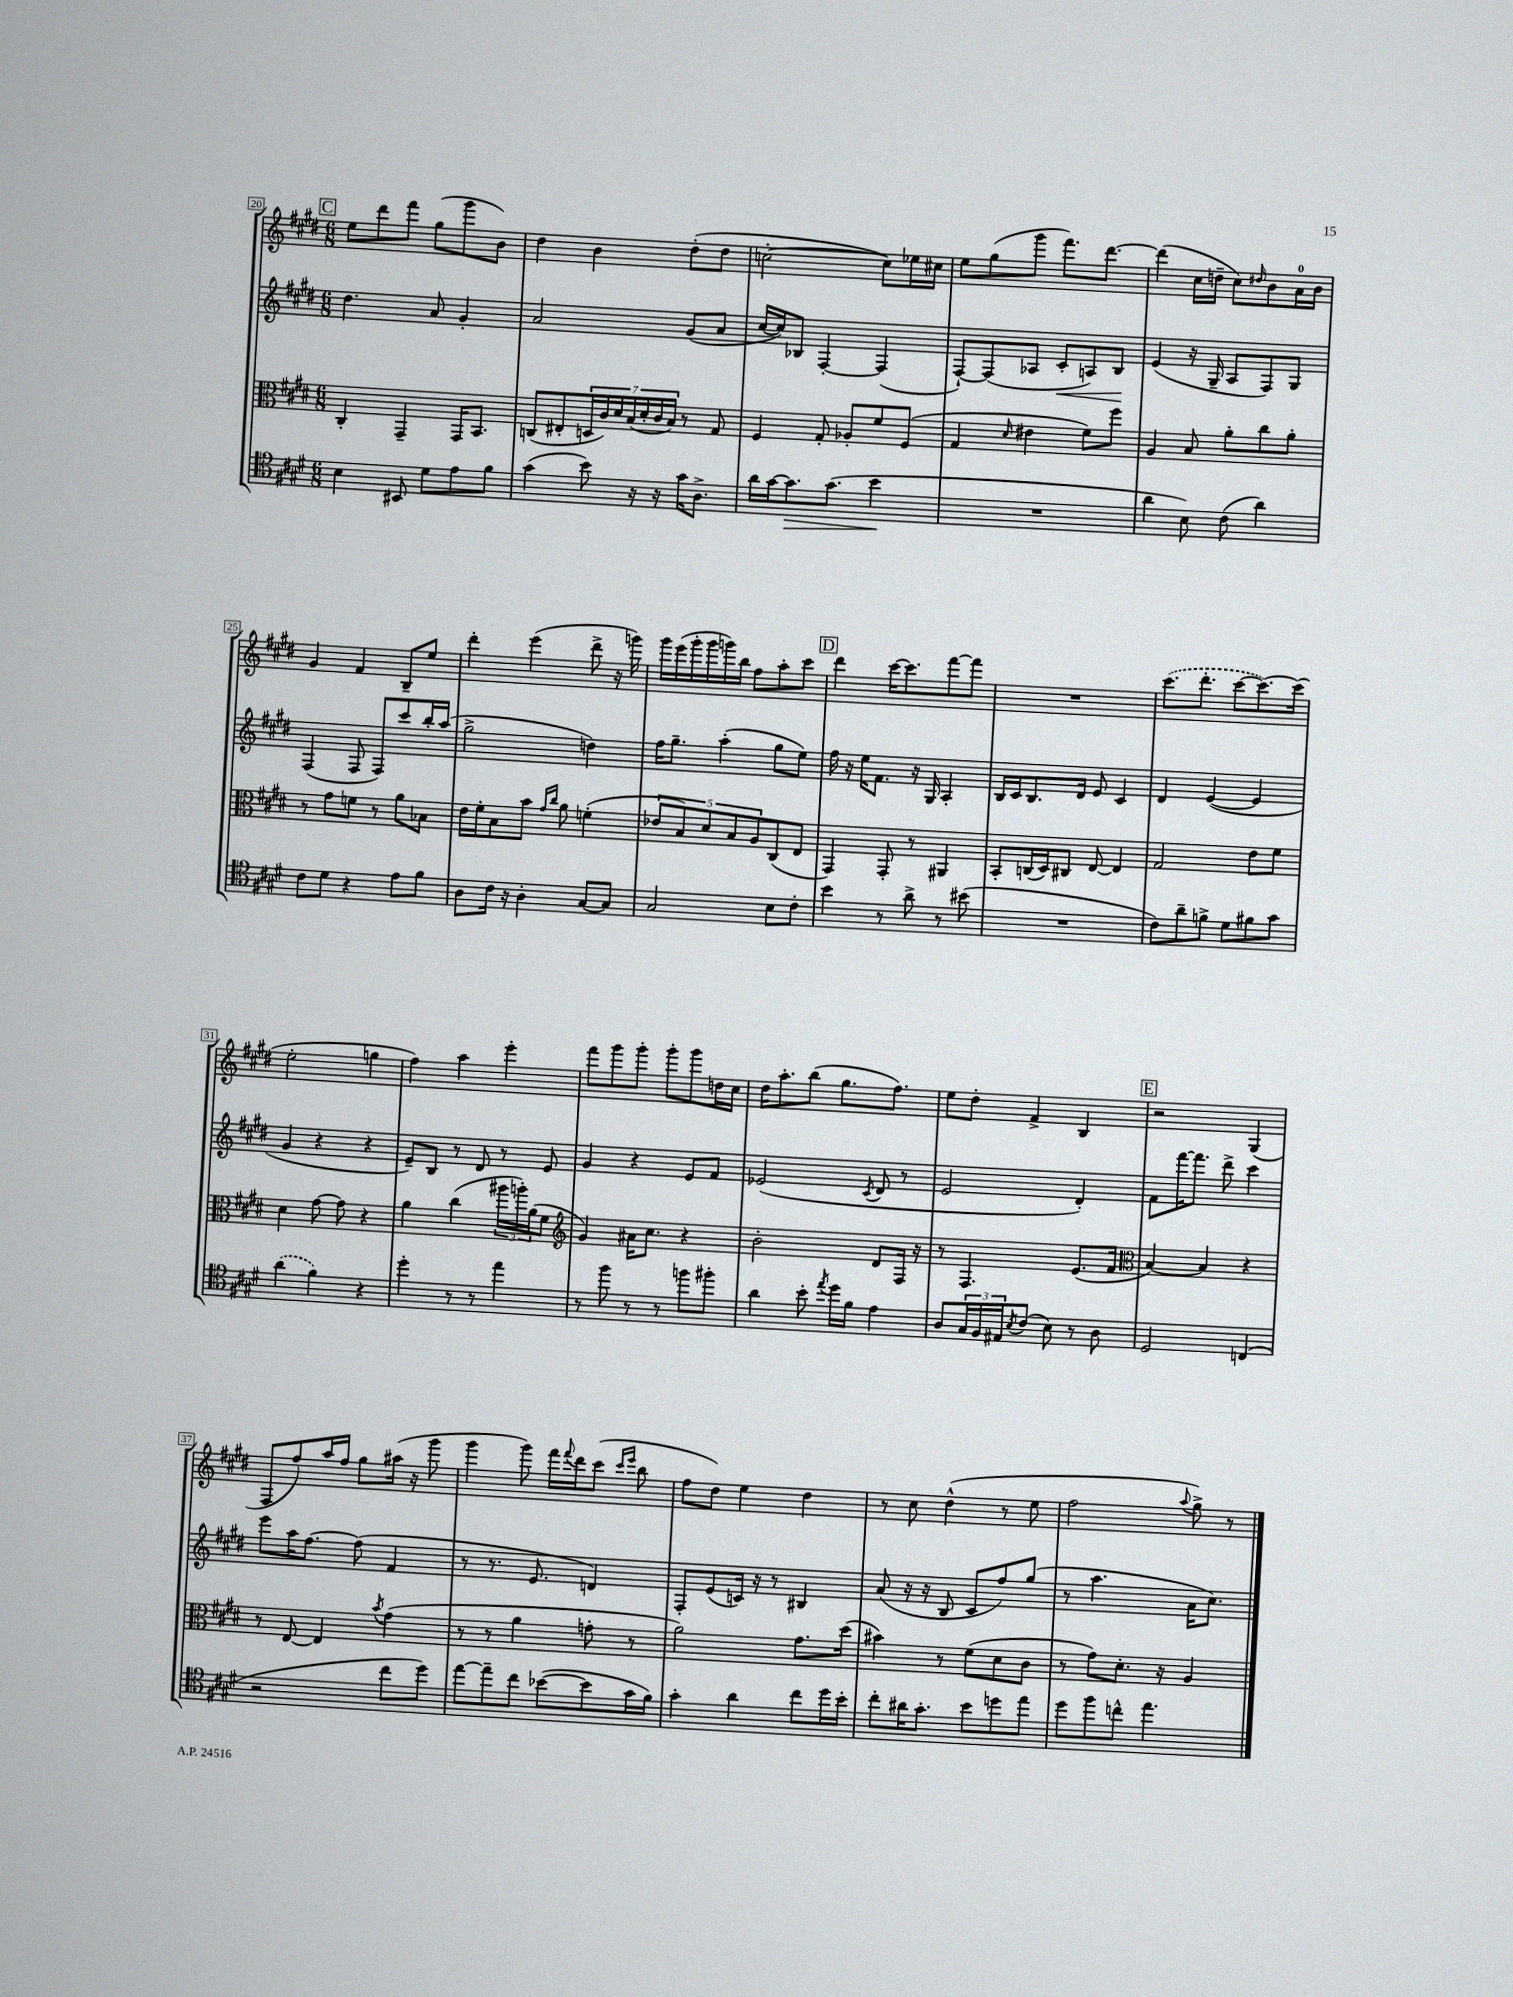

**kern	**kern	**kern	**kern
*staff4	*staff3	*staff2	*staff1
*clefC4	*clefC3	*clefG2	*clefG2
*k[f#c#g#d#]	*k[f#c#g#d#]	*k[f#c#g#d#]	*k[f#c#g#d#]
*M6/8	*M6/8	*M6/8	*M6/8
4B	4C#'	4.dd#	8ee
.	.	.	8ddd#
8BB#	4GG#~	.	8fff#
8d#	.	8a	(8gg#
8e	16GG#	4g#'	8ggg#
.	8.BB	.	.
8f#	.	.	8b)
=	=	=	=
(4g#	(8C	2a	4dd#
.	8E#'	.	.
8b)	28D	.	4b
.	28c#)	.	.
.	28d#	.	.
.	(28B	.	.
16r	.	.	.
.	28d#'	.	.
.	28c#	.	.
16r	.	.	.
.	28B)	.	.
16g#	8r	(8g#	(8dd#'
8.A^	.	.	.
.	8G#	8a	8dd#
=	=	=	=
16a	4F#	[16cc#	[2cc'
[16g#	.	16cc#])	.
8.g#]	.	8B-	.
.	8G#'	[4F#'	.
(8.g#	.	.	.
.	8A-'	.	.
4b	8f#	(4F#]	8cc])
.	(8F#	.	16ee-
.	.	.	16cc#
=	=	=	=
2.r	4G#	[8F#`)	8ee
.	.	(8F#]	(8gg#
.	16qqd#	.	.
.	4e#	8A-	8ggg#
.	.	8c#'	8.fff#)
.	8f#)	8A)	.
.	.	.	[8.ddd#
.	8ff#	8B	.
=	=	=	=
4a	4A	(4e	(4ddd#]
8B)	8B	16r	16cc#
.	.	16G#~	16dd~
(8c#	8a'	8A	8cc#)
.	.	.	16qqdd#
4a)	8cc#	8F#)	8b
.	8a'	8G#	16a
.	.	.	16b
=	=	=	=
8c#	8r	(4F#	4g#
8d#	8g#	.	.
4r	8f	8F#	4f#
.	8r	8F#)	.
8e	8a	8ccc#	8B~
8f#	8B-	16bb'	8ee
.	.	(16aa	.
=	=	=	=
8A	16e	2gg#^	4ddd#'
.	16f#'	.	.
16c#	8B	.	.
16r	.	.	.
4A'	8b	.	(4eee
.	16qqg#	.	.
.	16qqcc#	.	.
.	8a	.	.
[8G#	(4f'	4dd)	8ddd#^
8G#]	.	.	16r
.	.	.	16ggg)
=	=	=	=
2G#	10e-	16ff#	16ggg#
.	.	8.gg#~	(16eee
.	10B)	.	.
.	.	.	16ggg#'
.	.	.	16ggg#
.	10d#	.	.
.	.	(4aa'	16ggg)
.	10B	.	.
.	.	.	16bb
.	.	.	8ff#
.	10A	.	.
8B	(8C#	8gg#	8aa'
8c#'	8E	8ee)	8ccc#
=	=	=	=
4b	4GG#)	16ff#	4ddd#
.	.	16r	.
.	.	16ee	.
.	.	8.f#	.
8r	8GG#'	.	[16ccc#
.	.	.	8.ccc#]
8a^	8r	16r	.
.	.	16G#	.
8r	4AA#	4A'	[8fff#
(8b#	.	.	8fff#]
=	=	=	=
2.r	8BB'	16B	2.r
.	.	16c#	.
.	(16C	8.B	.
.	16D#)	.	.
.	8C#	.	.
.	.	16d#	.
.	[8E	8e	.
.	4E]	4c#	.
=	=	=	=
8c#)	2G#	4d#	(8.ccc#
8a~	.	.	.
.	.	.	8.ddd#'
8f^	.	([4e	.
8d#	.	.	[8ccc#
8f#	8e	4e]	8.ccc#_)
8g#	8f#	.	.
.	.	.	(16ccc#]
=	=	=	=
(4a	4d#	4g#	2ee'
4f#)	[8g#	4r	.
.	8g#]	.	.
4r	4r	4r	4gg
=	=	=	=
4dd#'	4a	8e~)	4ff#)
.	.	8B	.
8r	(4cc#	8r	4aa
8r	.	8d#	.
4ee	24aa#	8r	4eee'
.	24aa')	.	.
.	(24a	.	.
.	8f#	8e	.
=	=	=	=
*	*clefG2	*	*
8r	4g#)	4g#	8fff#
8ff#	.	.	8ggg#
8r	16a#	4r	8ggg#'
.	8.cc#	.	.
8r	.	.	8ggg#'
8ff	4r	8e	8ggg#
8ff#'	.	8f#	16dd
.	.	.	16cc#
=	=	=	=
4a	2b'	(2e-	16dd#
.	.	.	8.aa'
8b'	.	.	(8bb
8qee	.	.	.
16dd#	.	.	8.gg#
16f#	.	.	.
.	.	8qc#	.
4e	8d#	8d#	.
.	.	.	8.ff#)
.	16F#	8r	.
.	16r	.	.
=	=	=	=
8A	8r	2e	8ee
24G#	4.F#	.	8dd#'
24F#	.	.	.
24E#	.	.	.
8qB	.	.	.
(8c#	.	.	4f#^
8B)	.	.	.
8r	(8.e	4d#')	4B
8A	.	.	.
.	16f#	.	.
=	=	=	=
*	*clefC3	*	*
2D#	[4B)	8f#	2r
.	.	[16fff#	.
.	.	8.fff#]	.
.	4B]	.	.
.	.	8ddd#^	.
(4C	4r	4ccc#	(4G#
=	=	=	=
2r	8r	8eee	8F#
.	[8E	16aa	8ff#)
.	.	[8.ff#	.
.	4E]	.	16aa
.	.	.	16ff#
.	.	(8ff#]	8gg#
.	8qb	.	.
8cc#	(4g#	4f#	(16aa#
.	.	.	16r
8dd#)	.	.	8ggg#
=	=	=	=
[8ee	8r	8r	4ggg#
8ee~]	8r	8.r	.
8cc#	4a	.	8ggg#)
.	.	8.e	.
([8b-	.	.	16fff#
.	.	.	8qqfff#
.	.	.	16ddd#
8b-]	8g'	4d)	(8ccc#
.	.	.	16qqccc#
.	.	.	16qqeee
16g#	8r	.	8bb
16f#)	.	.	.
=	=	=	=
4g#'	2a)	8F#'	8ff#
.	.	(8e	8dd#)
4a	.	16c)	4ee
.	.	16r	.
.	.	8r	.
8cc#	8.g#	4B#	4dd#
16dd#	.	.	.
16b'	(16dd#	.	.
=	=	=	=
8cc#'	4b#)	(8a	8r
16a#	.	16r	8cc#
8.g#'	.	16r	.
.	8r	8B	(4dd#^^
8b	(8f#	8c#	.
8dd	8d#	8ff#)	8r
8ee	8c#	(8gg#	8ee
=	=	=	=
8dd#	8r	8r	2ff#
8ff#	8g#)	4.aa	.
8cc^^	8.d#'	.	.
4.ee	.	.	.
.	16r	.	.
.	.	.	8qqaa
.	4A	16a	8gg#^)
.	.	8.cc#)	.
.	.	.	8r
==	==	==	==
*-	*-	*-	*-
